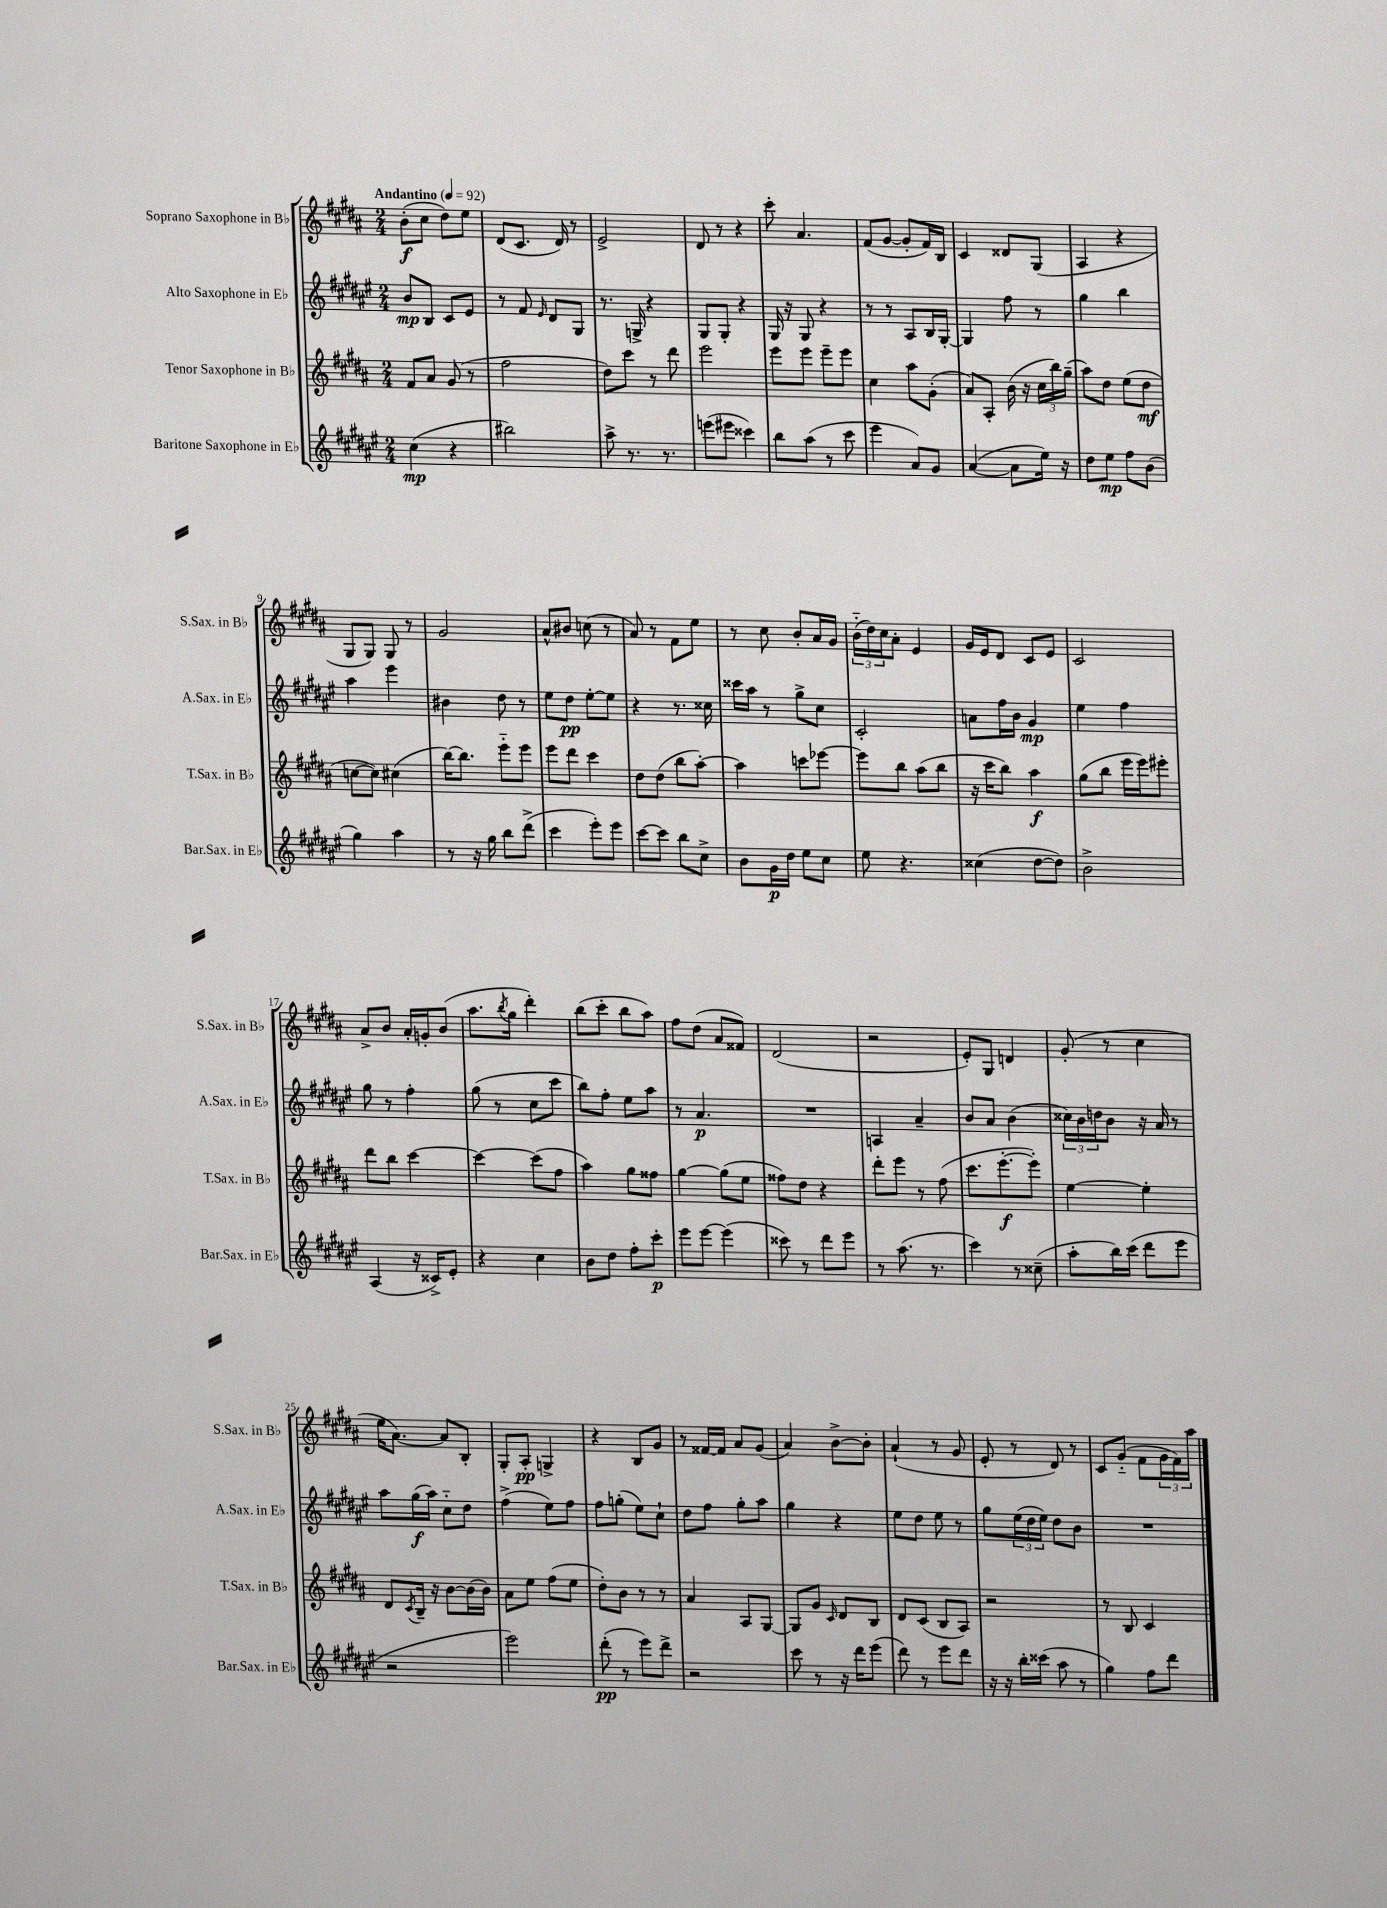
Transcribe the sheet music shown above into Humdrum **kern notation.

**kern	**kern	**kern	**kern
*staff4	*staff3	*staff2	*staff1
*clefG2	*clefG2	*clefG2	*clefG2
*k[f#c#g#d#a#e#]	*k[f#c#g#d#a#]	*k[f#c#g#d#a#e#]	*k[f#c#g#d#a#]
*M2/4	*M2/4	*M2/4	*M2/4
*MM92	*MM92	*MM92	*MM92
(4cc#	8f#	8b	(8b'
.	8a#	8B	8cc#
4r	(8g#	8c#	8dd#)
.	8r	8e#	8ee
=	=	=	=
2bb#)	2ff#	8r	(8d#
.	.	8f#	8.c#
.	.	16qqe#	.
.	.	8d#	.
.	.	.	16d#)
.	.	8G#	8r
=	=	=	=
8aa#^	8dd#)	8.r	2e^
8.r	8ccc#	.	.
.	.	16G^	.
.	8r	4r	.
8.r	.	.	.
.	8ddd#	.	.
=	=	=	=
(8eee	2eee	8G#	8d#
8eee#	.	8G#'	8r
4ccc##)	.	4r	4r
=	=	=	=
8bb	8eee	16G#	8ccc#'
.	.	16r	.
(8aa#	8eee	8G#	4.a#
8r	8eee~	4r	.
8ccc#	8eee	.	.
=	=	=	=
4eee#	4cc#	8r	(8f#
.	.	8r	[8g#
8a#)	8aa#	8A#	8g#']
8g#	(8g#'	16B	16f#)
.	.	[16G#'	16B
=	=	=	=
([4a#	8a#)	4G#]	4c#
.	8A#'	.	.
8a#]	(16b	8ff#	8d##
.	16r	.	.
16ee#)	24cc#	8r	(8G#
.	24bb)	.	.
16r	.	.	.
.	(24gg#~	.	.
=	=	=	=
8dd#	8aa#)	4gg#	4A#
8ee#	8dd#	.	.
8ff#	(8ee	4bb	4r
(8b	8dd#	.	.
=	=	=	=
4gg#)	[8cc	4aa#	8G#
.	8cc])	.	8G#)
4aa#	(4cc#	4eee#	8G#
.	.	.	8r
=	=	=	=
8r	[16bb)	4b#	2g#
.	8.bb]	.	.
16r	.	.	.
16gg#	.	.	.
8bb	8eee'~	8dd#	.
(8ddd#^	8eee	8r	.
=	=	=	=
4ccc#	8eee	8ee#	8a#^^
.	8ddd#	8dd#	8b#
8eee#')	4ccc#	[8ee#'	(8cc
8eee#	.	8ee#]	8r
=	=	=	=
[8ccc#	8dd#	4r	8a#)
8ccc#]	(8dd#	.	8r
8bb	8bb	8.r	8f#
8cc#^	[8aa#')	.	8ee
.	.	16cc##	.
=	=	=	=
8b	4aa#]	16ccc##	8r
.	.	16aa#	.
16g#	.	8r	8cc#
16dd#	.	.	.
8ee#	8ccc	8gg#^	8b'
8cc#	[8eee-	8cc#	16a#
.	.	.	16g#
=	=	=	=
8ee#	8eee-]	2c#'	(24b'~
.	.	.	24dd#)
.	.	.	24cc#
4.r	8bb	.	8a#'
.	(8aa#	.	4e
.	8bb	.	.
=	=	=	=
(4cc##	16r	8a	16g#
.	16ccc#	.	16e
.	8bb)	16ff#	8d#
.	.	16b	.
[8dd#	4aa#	4g#	8c#
8dd#])	.	.	8e
=	=	=	=
2b^	(8gg#	4ee#	2c#
.	8bb	.	.
.	16eee	4ff#	.
.	16eee)	.	.
.	8eee#'	.	.
=	=	=	=
(4A#	8ddd#	8gg#	8a#^
.	8bb	8r	8b
16r	[4ccc#	4ff#'	16a#'
16c##^)	.	.	16g'
8e#'	.	.	(8b
=	=	=	=
4r	4ccc#_	(8gg#	8.aa#
.	.	8r	.
.	.	.	8qbb
.	.	.	16gg#
4cc#	(8ccc#]	8cc#	4ddd#')
.	8ff#	8ccc#	.
=	=	=	=
8b	4aa#)	8bb)	(8bb
8dd#	.	8ff#'	8ccc#'
8ff#'	8gg#	8ee#	8bb
8ccc#'	8ff##	8aa#	8aa#)
=	=	=	=
8eee#	[4gg#	8r	8ff#
[8eee#	.	4.a#	(8dd#
(4eee#]	(8gg#]	.	8a#
.	8ee	.	8f##)
=	=	=	=
8ccc##)	8ff##)	2r	(2d#
8r	8dd#	.	.
8ddd#	4r	.	.
8eee#	.	.	.
=	=	=	=
8r	8ddd#'	4A	2r
(8.aa#	8eee	.	.
.	8r	4a#~	.
8.r	.	.	.
.	(8ff#	.	.
=	=	=	=
4ccc#)	8.ccc#	8b	8e')
.	.	8a#	8G#
.	[8.eee'	.	.
8r	.	(4b	4d
(8cc##~	8eee'])	.	.
=	=	=	=
8aa#'	[4ee	24cc##)	(8g#'
.	.	24b	.
.	.	24dd	.
16bb)	.	8b	8r
(16ccc#	.	.	.
8ddd#	4ee']	16r	4cc#
.	.	16a#	.
8eee#	.	8r	.
=	=	=	=
2r	8d#	8aa#	16ee
.	.	.	[8.a#)
.	8qc#	.	.
.	16B~	(16gg#	.
.	16r	16aa#)	.
.	[8b	8cc#'~	8a#]
.	(16b]	8dd#	8B'
.	16b)	.	.
=	=	=	=
2eee#)	8a#	(4ff#^	8G#'
.	8ee	.	8A#'
.	(8ff#	8ee#)	4G^
.	8ee	8ff#	.
=	=	=	=
(8ddd#'	8dd#')	8ff#	4r
8r	8b	(8gg'	.
8eee#)	8r	8ee#)	8B
8ddd#^	8r	8cc#`	8g#
=	=	=	=
2r	4a#	8dd#	8r
.	.	8ff#	[16f##
.	.	.	16f##]
.	8A#	8gg#'	8a#
.	[8G#	8aa#	(8g#
=	=	=	=
8ccc#	8G#]	4gg#	4a#)
8r	8g#	.	.
.	16qqc#	.	.
16r	8d#	4r	[8b^
16ddd#	.	.	.
(8eee#	8B	.	8b']
=	=	=	=
8ddd#)	8d#	8ee#	(4a#`
8r	(8c#	8dd#	.
8eee#	8B	8ee#	8r
8ddd#	8A#)	8r	8g#
=	=	=	=
16r	2r	8gg#	8e'
16r	.	.	.
16bb'	.	(24ee#	8r
.	.	24dd#	.
(16ccc##	.	.	.
.	.	24ee#)	.
8aa#	.	8dd#	8d#)
8r	.	8b	8r
=	=	=	=
4gg#)	8r	2r	8c#
.	8B	.	(8g#'~
8ff#	4c#	.	8f#
8ddd#	.	.	24g#
.	.	.	24f#)
.	.	.	24aa#
==	==	==	==
*-	*-	*-	*-
